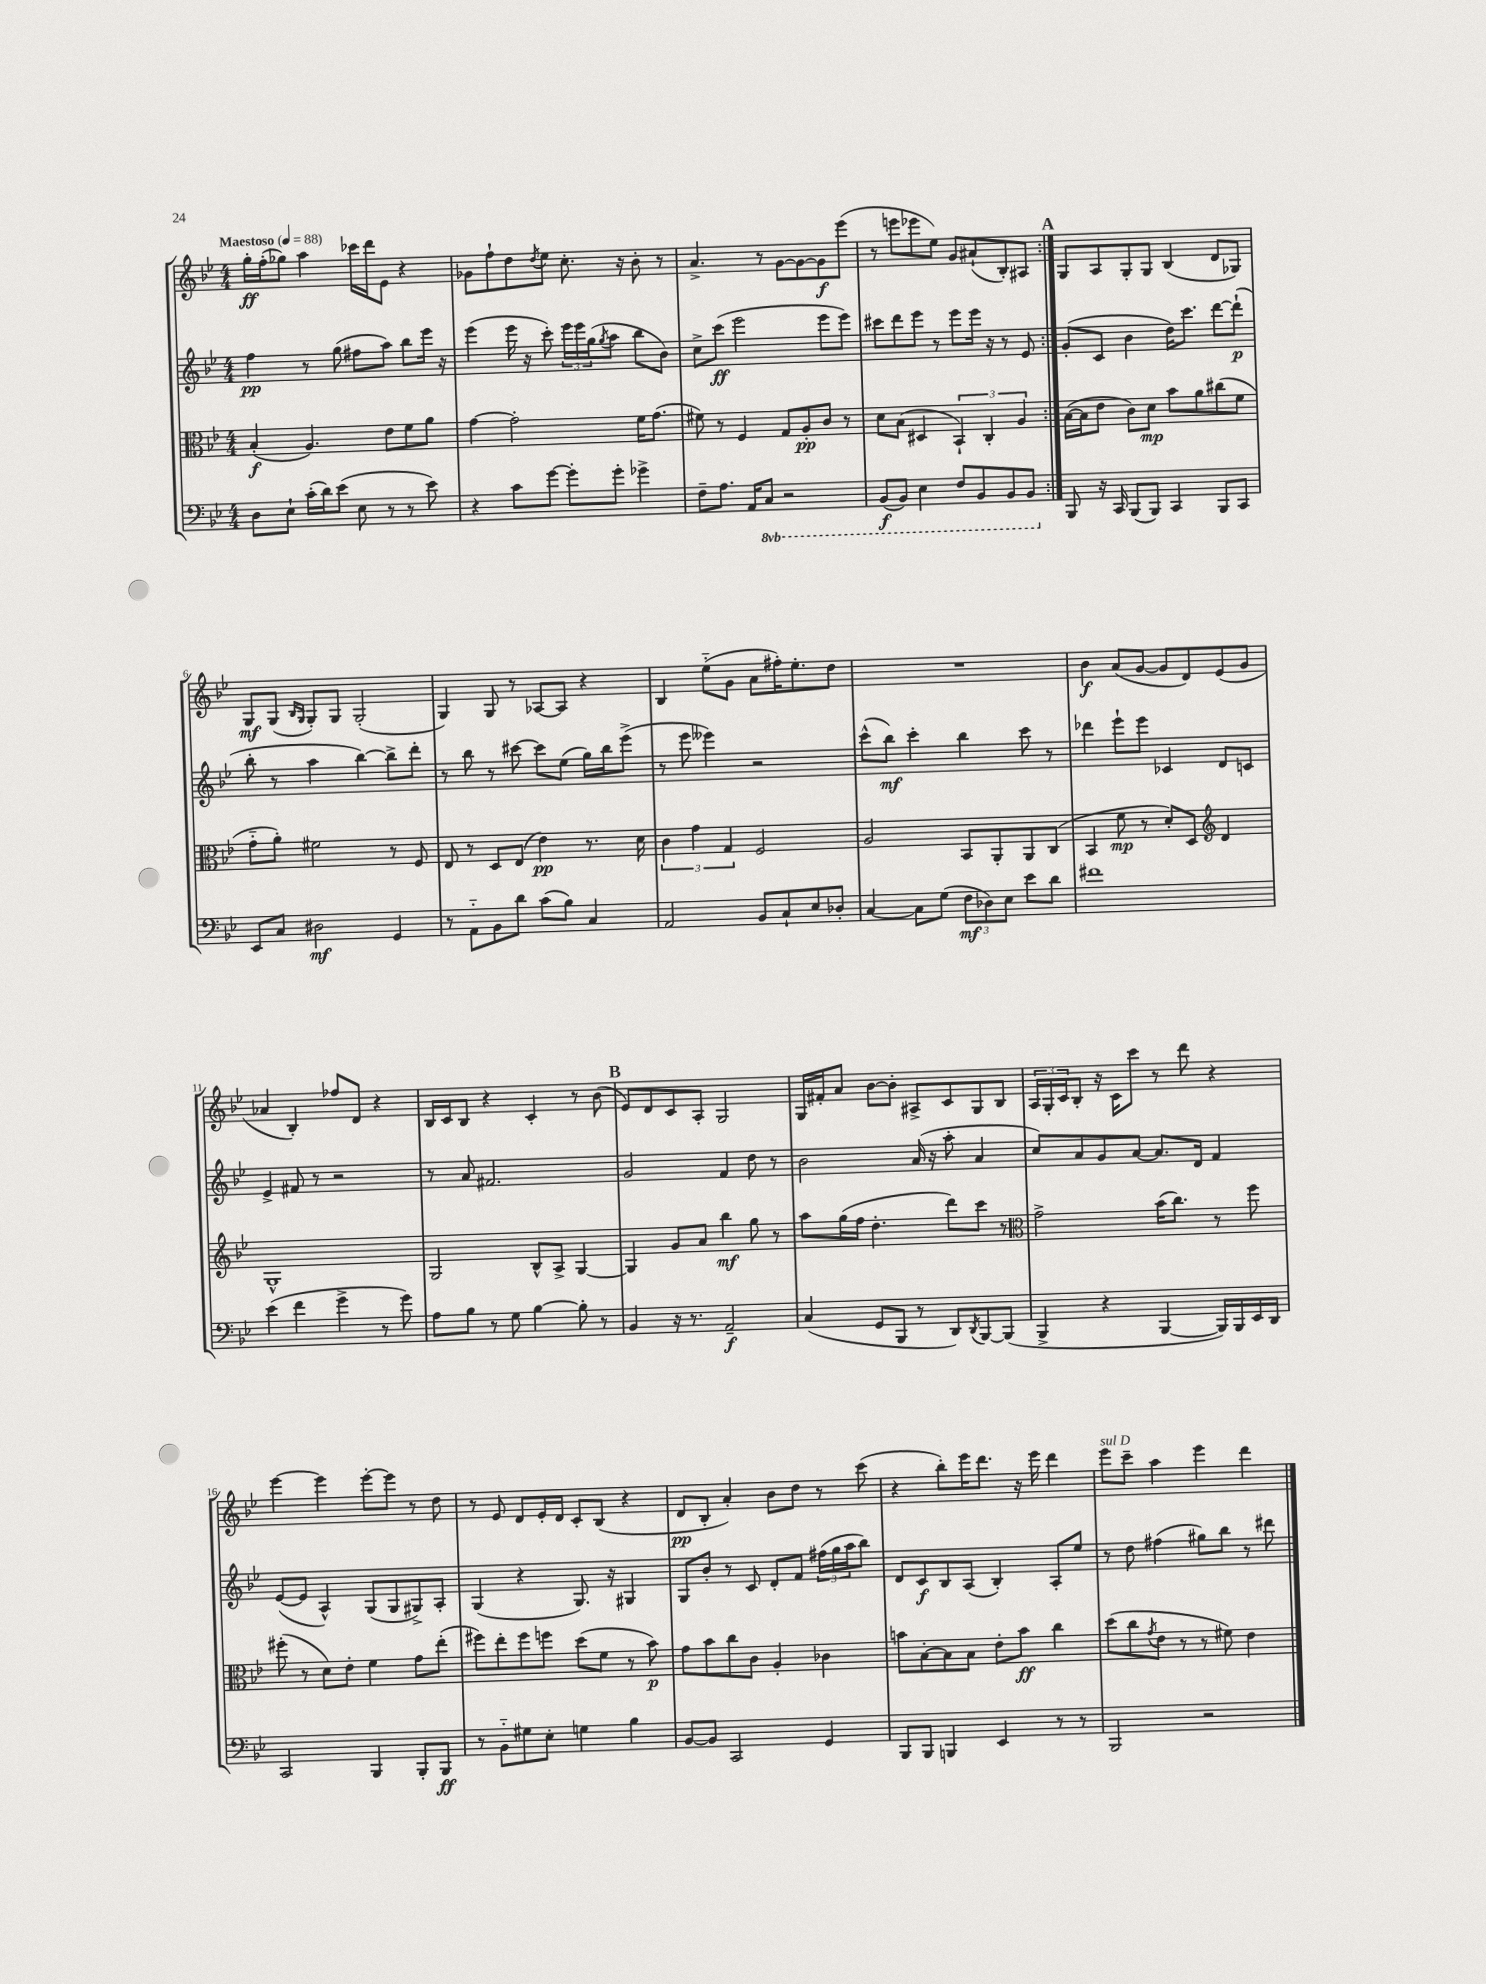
<<
\new StaffGroup <<
\new Staff = "s0" {
    \clef treble \key bes \major \numericTimeSignature \time 4/4 \tempo "Maestoso" 4 = 88
    \repeat volta 2 { g''16-.\ff f''16-.( ges''8) a''4 ces'''16 d'''16 ees'8 r4 |
    ges'8 f''8-! d''8 \acciaccatura { d''8 } ees''8 c''8.-. r16 bes'8-. r8 |
    a'4.-> r8 g'8~ g'8~ g'8\f ees'''8( |
    r8 e'''8 ees'''8 ees''8) g'8 ais'8-!( bes8-.) ais8 | }
    \mark \markup { \bold "A" } g8 a8 g8-. g8 bes4( d'8 ges8) |
    g8\mf g8( \grace { bes16 g16 } g8-.) g8 g2-.( |
    g4) g8 r8 aes8~ aes8 r4 |
    bes4 ees''8-_( g'8 a'8 fis''16-.) ees''8.-. d''8 |
    R1 |
    bes'4\f a'8( g'8~ g'8 d'8) ees'8( g'8 |
    aes'4 bes4-.) fes''8 d'8 r4 |
    bes16 c'16 bes8 r4 c'4-. r8 bes'8( |
    \mark \markup { \bold "B" } ees'8) d'8 c'8 a8-. g2 |
    g16 fis'16-. a'8 bes'8~ bes'8-. ais8-> c'8 g8 bes8 |
    \tuplet 3/2 { a16 g16-. c'16 } bes8-. r16 c'16 c'''8 r8 d'''8 r4 |
    ees'''4~ ees'''4 ees'''8~-. ees'''8 r8 d''8 |
    r8 ees'8 d'8 ees'16-. d'16 c'8-. bes8( r4 |
    d'8\pp bes8-. a'4-.) bes'8 d''8 r8 c'''8( |
    r4 bes''8-.) ees'''16 d'''8. r16 ees'''16 d'''4 |
    ees'''8^\markup { \italic "sul D" } c'''8-- a''4 ees'''4 d'''4 \bar "|." |
}
\new Staff = "s1" {
    \clef treble \key bes \major \numericTimeSignature \time 4/4
    \repeat volta 2 { f''4\pp r8 g''8( fis''8 a''8) bes''8 ees'''16 r16 |
    ees'''4( ees'''16 r16 c'''8-.) \tuplet 3/2 { ees'''16 ees'''16 g''16( } \acciaccatura { g''8 } a''8 bes''8 bes'8) |
    c''8-> c'''8\ff( ees'''2 ees'''8 ees'''8) |
    cis'''8 d'''8 ees'''8 r8 ees'''8 ees'''16 r16 r8 ees'8 | }
    \mark \markup { \bold "A" } g'8-.( c'8 bes'4 d''16) c'''8. d'''8~ d'''8-!\p( |
    bes''8-. r8 a''4 bes''4~) bes''8-> d'''8-. |
    r8 bes''8 r8 cis'''8~ cis'''8 ees''8( g''16) bes''16 ees'''8->( |
    r8 ees'''8 eeses'''4) r2 |
    c'''8-^( bes''8\mf) c'''4-. bes''4 c'''8 r8 |
    des'''4 ees'''8-! ees'''8 ces'4 d'8 c'8 |
    ees'4-> fis'8 r8 r2 |
    r8 a'8 fis'2. |
    \mark \markup { \bold "B" } g'2 f'4 d''8 r8 |
    bes'2 a'16( r16 a''8-. a'4 |
    c''8) a'8 g'8 a'8~ a'8. d'16 f'4 |
    ees'8~( ees'8 a4-^) g8( g8 gis8->) a8-. |
    g4( r4 g8.) r16 gis4 |
    g8 bes'8-. r8 c'8 d'8-. f'8 \tuplet 3/2 { fis''16( g''16 a''16 } bes''8) |
    d'8 c'8\f bes8 a8( bes4-.) a8-. ees''8 |
    r8 d''8 fis''4( gis''8) bes''8 r8 dis'''8 \bar "|." |
}
\new Staff = "s2" {
    \clef alto \key bes \major \numericTimeSignature \time 4/4
    \repeat volta 2 { bes4-.\f( a4.) ees'8 f'8 a'8 |
    g'4~ g'2-. f'16 g'8.( |
    fis'8) r8 f4 g8 a8-.\pp c'8 r8 |
    d'8 bes8( dis4 \tuplet 3/2 { bes,4-!) c4-. a4 } | }
    \mark \markup { \bold "A" } bes16~( bes16 ees'8 c'8) d'8\mp bes'8 a'8 cis''8( f'8 |
    g'8-_ a'8-.) fis'2 r8 f8 |
    ees8 r8 d8 ees8( ees'4\pp) r8. d'16 |
    \tuplet 3/2 { c'4 g'4 g4 } f2 |
    a2 bes,8 a,8-. a,8 c8( |
    bes,4 f'8\mp r8 d'8-.) d8 \clef treble d'4 |
    g1-^ |
    g2 bes8-^ a8-> g4~ |
    \mark \markup { \bold "B" } g4 g'8 a'8 bes''4\mf g''8 r8 |
    a''8 g''16( f''16 d''4.-. d'''8) c'''8 r8 |
    \clef alto g'2-> bes'16( c''8.) r8 f''8 |
    fis''8-.( r8 d'8) ees'8-. f'4 g'8 ees''8-.( |
    fis''8) ees''8-. fis''8 f''8 d''8( f'8 r8 bes'8\p) |
    g'8 bes'8 c''8 c'8 a4-. ces'4 |
    b'8 bes8~-. bes8 bes8 ees'8-. b'8\ff c''4 |
    d''8( c''8 \acciaccatura { g'8 } ees'8 r8 r8 fis'8) ees'4 \bar "|." |
}
\new Staff = "s3" {
    \clef bass \key bes \major \numericTimeSignature \time 4/4 \set Staff.ottavationMarkups = #ottavation-simple-ordinals
    \repeat volta 2 { d8 ees8-! c'16-.( d'16) ees'8( ees8 r8 r8 ees'8) |
    r4 c'8 g'8~ g'8-. g'8-. ges'4-> |
    f8-- a8. a,16 \ottava #-1 c,8 r2 |
    bes,,8\f( bes,,8) ees,4 f,8 bes,,8 bes,,8 bes,,8 \ottava #0 | }
    \mark \markup { \bold "A" } bes,,8 r16 c,16 bes,,8( bes,,8) c,4 bes,,8 c,8 |
    ees,8 c8 dis2\mf g,4 |
    r8 a,8-_ bes,8 d'8 c'8( bes8) c4 |
    a,2 bes,8 c8-! ees8 des8-. |
    c4~ c8 g8( \tuplet 3/2 { f8\mf des8) ees8 } ees'8 d'8 |
    fis'1 |
    ees'4( f'4 g'4-> r8 g'8) |
    a8 bes8 r8 g8 bes4~ bes8-. r8 |
    \mark \markup { \bold "B" } bes,4 r16 r8. a,2--\f |
    c4( g,8 bes,,8 r8 d,8) \acciaccatura { d,8 } bes,,8~ bes,,8( |
    bes,,4-> r4 bes,,4~ bes,,16) bes,,16 ees,16 d,16 |
    c,2 bes,,4 bes,,8-. bes,,8\ff |
    r8 bes,8-_ gis8 ees8-. g4 bes4 |
    bes,8~ bes,8 c,2 g,4 |
    bes,,8 bes,,8 b,,4 ees,4 r8 r8 |
    bes,,2 r2 \bar "|." |
}
>>
>>
